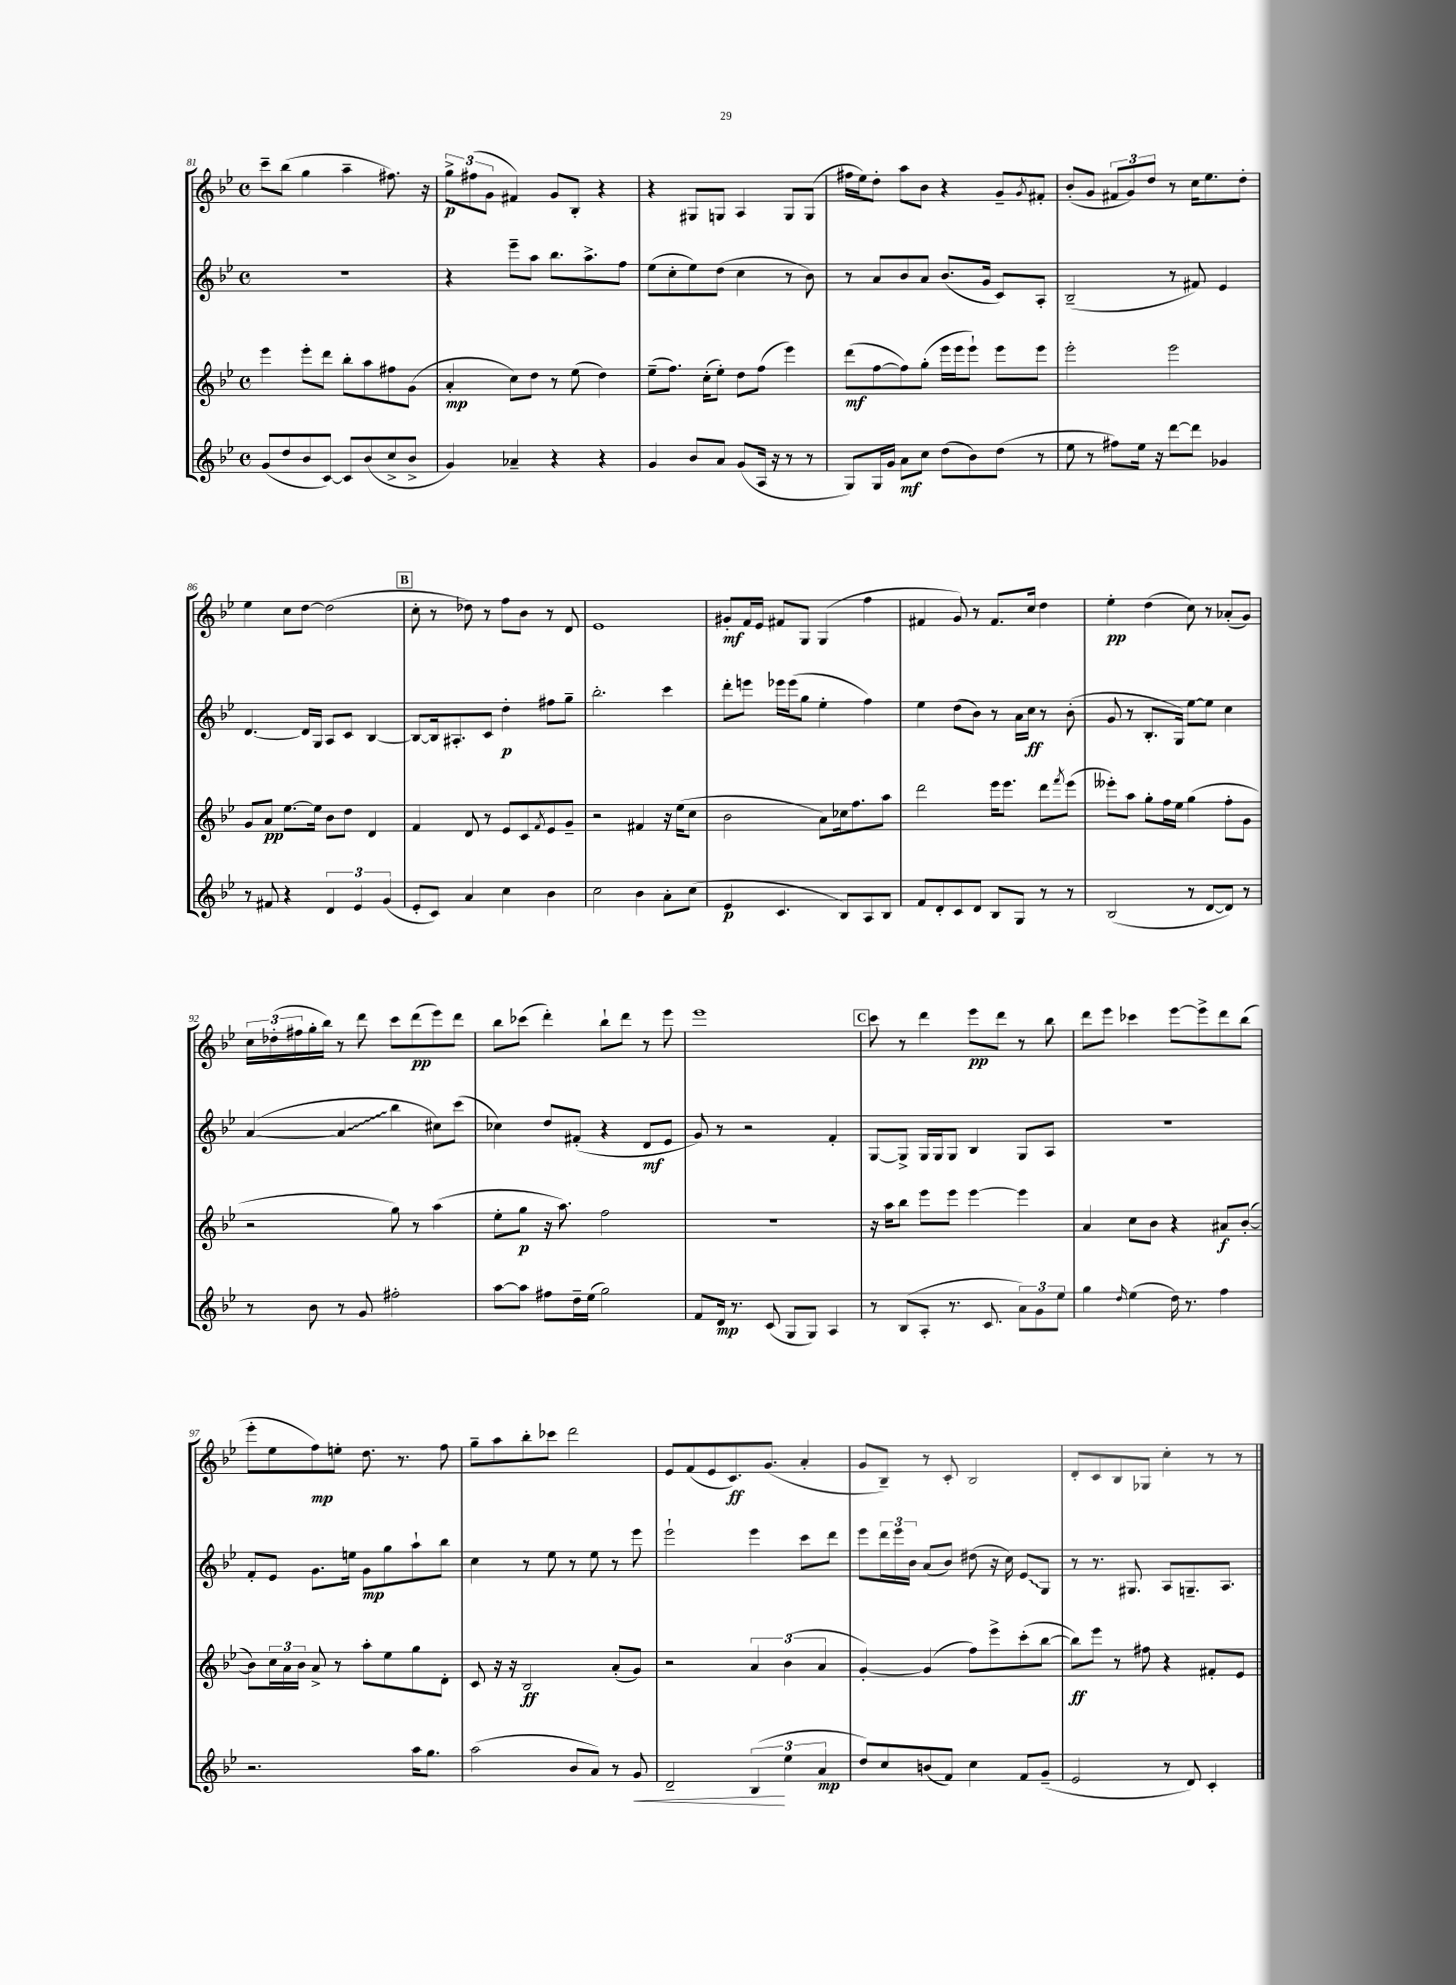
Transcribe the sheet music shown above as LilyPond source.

<<
\new StaffGroup <<
\new Staff = "s0" {
    \clef treble \key bes \major \defaultTimeSignature \time 4/4
    c'''8-- bes''8( g''4 a''4-- fis''8.) r16 |
    \tuplet 3/2 { g''8->\p fis''8( g'8 } fis'4) g'8 bes8-. r4 |
    r4 gis8 g8 a4 g8 g8( |
    fis''16 ees''16) d''8-. a''8 bes'8 r4 g'8-- \acciaccatura { g'8 } fis'8-. |
    bes'8-.( g'8 \tuplet 3/2 { fis'8 g'8) d''8 } r8 c''16 ees''8. d''8-. |
    ees''4 c''8 d''8~ d''2( |
    \mark \markup { \box "B" } c''8-. r8 des''8) r8 f''8 bes'8 r8 d'8 |
    ees'1 |
    gis'8-.\mf f'16 ees'16 fis'8 g8 g4( f''4 |
    fis'4 g'8) r8 fis'8. c''16 d''4 |
    ees''4-.\pp d''4( c''8) r8 aes'8-.( g'8) |
    \tuplet 3/2 { c''16 des''16-.( fis''16 } g''16-. bes''16) r8 d'''8 c'''8 d'''8\pp( ees'''8) d'''8 |
    bes''8 ces'''8( d'''4-.) bes''8-! d'''8 r8 ees'''8 |
    ees'''1 |
    \mark \markup { \box "C" } c'''8 r8 d'''4 ees'''8\pp d'''8 r8 bes''8 |
    d'''8 ees'''8 ces'''4 ees'''8~ ees'''8-> d'''8 bes''8( |
    ees'''8-. ees''8 f''8\mp) e''8-. d''8. r8. f''8 |
    g''8-- a''8 bes''8-. ces'''8 d'''2 |
    ees'8 f'8( ees'8 c'8.\ff) g'8.( a'4-. |
    g'8 bes8--) r8 c'8-. bes2 |
    d'8-. c'8 bes8 ges8 c''4-. r8 r8 \bar "|." |
}
\new Staff = "s1" {
    \clef treble \key bes \major \defaultTimeSignature \time 4/4
    R1 |
    r4 ees'''8-- a''8 bes''8. a''8.-> f''8 |
    ees''8( c''8-. ees''8) d''8( c''4 r8 bes'8) |
    r8 a'8 bes'8 a'8 bes'8.( g'16 c'8) a8-. |
    bes2--( r8 fis'8) ees'4 |
    d'4.~ d'16 g16 a8 c'8 bes4~ |
    \mark \markup { \box "B" } bes8~ bes16 ais8.-. c'8 d''4-.\p fis''8 g''8-- |
    bes''2.-. c'''4 |
    d'''8-. e'''8 ees'''16 ees'''16( g''8 ees''4-. f''4) |
    ees''4 d''8( bes'8) r8 a'16 c''16\ff r8 bes'8-.( |
    g'8 r8 bes8.-. g16) ees''8~ ees''8 c''4 |
    a'4~( \once \override Glissando.style = #'zigzag a'4\glissando bes''4 cis''8) c'''8( |
    ces''4) d''8 fis'8-.( r4 d'8\mf ees'8 |
    g'8) r8 r2 f'4-. |
    \mark \markup { \box "C" } g8~ g8-> g16 g16 g8 bes4 g8 a8 |
    R1 |
    f'8-. ees'8 g'8. e''16 g'8\mp g''8 a''8-! bes''8 |
    c''4 r8 ees''8 r8 ees''8 r8 ees'''8 |
    ees'''2-! ees'''4 c'''8 d'''8 |
    ees'''8 \tuplet 3/2 { d'''16 ees'''16 bes'16 } a'8( bes'8) dis''8( r16 c''16) \once \override Glissando.style = #'zigzag ees'8\glissando g8 |
    r8 r8. gis8. a8 g8.-- a8. \bar "|." |
}
\new Staff = "s2" {
    \clef treble \key bes \major \defaultTimeSignature \time 4/4
    ees'''4 ees'''8-. d'''8 bes''8-. a''8 fis''8 g'8( |
    a'4-.\mp c''8) d''8 r8 ees''8( d''4) |
    ees''8--( f''8.) c''16-.( ees''8-.) d''8 f''8( ees'''4) |
    d'''8\mf( f''8~ f''8) g''8-.( ees'''16 ees'''16 ees'''8-!) ees'''8 ees'''8 |
    ees'''2-. ees'''2 |
    g'8 a'8\pp ees''8.~ ees''16 bes'8 d''8 d'4 |
    \mark \markup { \box "B" } f'4 d'8 r8 ees'8 c'8 \acciaccatura { f'8 } ees'8 g'8-- |
    r2 fis'4 r16 ees''16( c''8 |
    bes'2 a'8) ces''16 f''8. a''8 |
    d'''2 ees'''16 ees'''8. d'''8 \acciaccatura { f'''8 } ees'''8( |
    eeses'''8-.) a''8 g''8-. f''16 ees''16 g''4( f''8-. g'8 |
    r2 g''8) r8 a''4( |
    ees''8-. g''8\p r16 a''8.) f''2 |
    r1 |
    \mark \markup { \box "C" } r16 a''16 bes''8 ees'''8 ees'''8 ees'''4~ ees'''4 |
    a'4 c''8 bes'8 r4 ais'8\f bes'8~-.( |
    bes'8) \tuplet 3/2 { c''16 a'16 bes'16 } a'8-> r8 a''8-. ees''8 g''8 d'8-. |
    c'8 r16 r16 bes2\ff a'8-.( g'8) |
    r2 \tuplet 3/2 { a'4 bes'4( a'4 } |
    g'4~-.) g'4( f''8) ees'''8-> c'''8-.( bes''8~ |
    bes''8\ff) ees'''8 r8 fis''8 r4 fis'8-. ees'8 \bar "|." |
}
\new Staff = "s3" {
    \clef treble \key bes \major \defaultTimeSignature \time 4/4
    g'8( d''8 bes'8 c'8~) c'8 bes'8( c''8-> bes'8-> |
    g'4) aes'4-- r4 r4 |
    g'4 bes'8 a'8 g'8( a16 r16 r8 r8 |
    g8) g16 g'16 a'8\mf c''8 d''8( bes'8) d''8( r8 |
    ees''8 r8 fis''8) ees''16 r16 d'''8~ d'''8 ges'4 |
    r8 fis'8 r4 \tuplet 3/2 { d'4 ees'4 g'4( } |
    \mark \markup { \box "B" } ees'8-. c'8) a'4 c''4 bes'4 |
    c''2 bes'4 a'8-. c''8( |
    ees'4\p c'4. bes8) a8 bes8 |
    f'8 d'8-. c'8 d'8 bes8 g8 r8 r8 |
    bes2( r8 d'8~ d'8) r8 |
    r8 bes'8 r8 g'8 fis''2-. |
    a''8~ a''8 fis''8 d''16-- ees''16( g''2) |
    f'8 d'16\mp r8. c'8( g8 g8) a4 |
    \mark \markup { \box "C" } r8 bes8( a8-. r8. c'8. \tuplet 3/2 { a'8) g'8 ees''8 } |
    g''4 \grace { d''16 } ees''4( d''16) r8. f''4 |
    r2. a''16 g''8. |
    a''2( bes'8 a'8) r8 g'8\< |
    d'2-- \tuplet 3/2 { bes4\!( ees''4 a'4\mp } |
    d''8) c''8 b'8( f'8) c''4 f'8 g'8--( |
    ees'2 r8 d'8) c'4-. \bar "|." |
}
>>
>>
\layout { \context { \Score currentBarNumber = #81 } }
